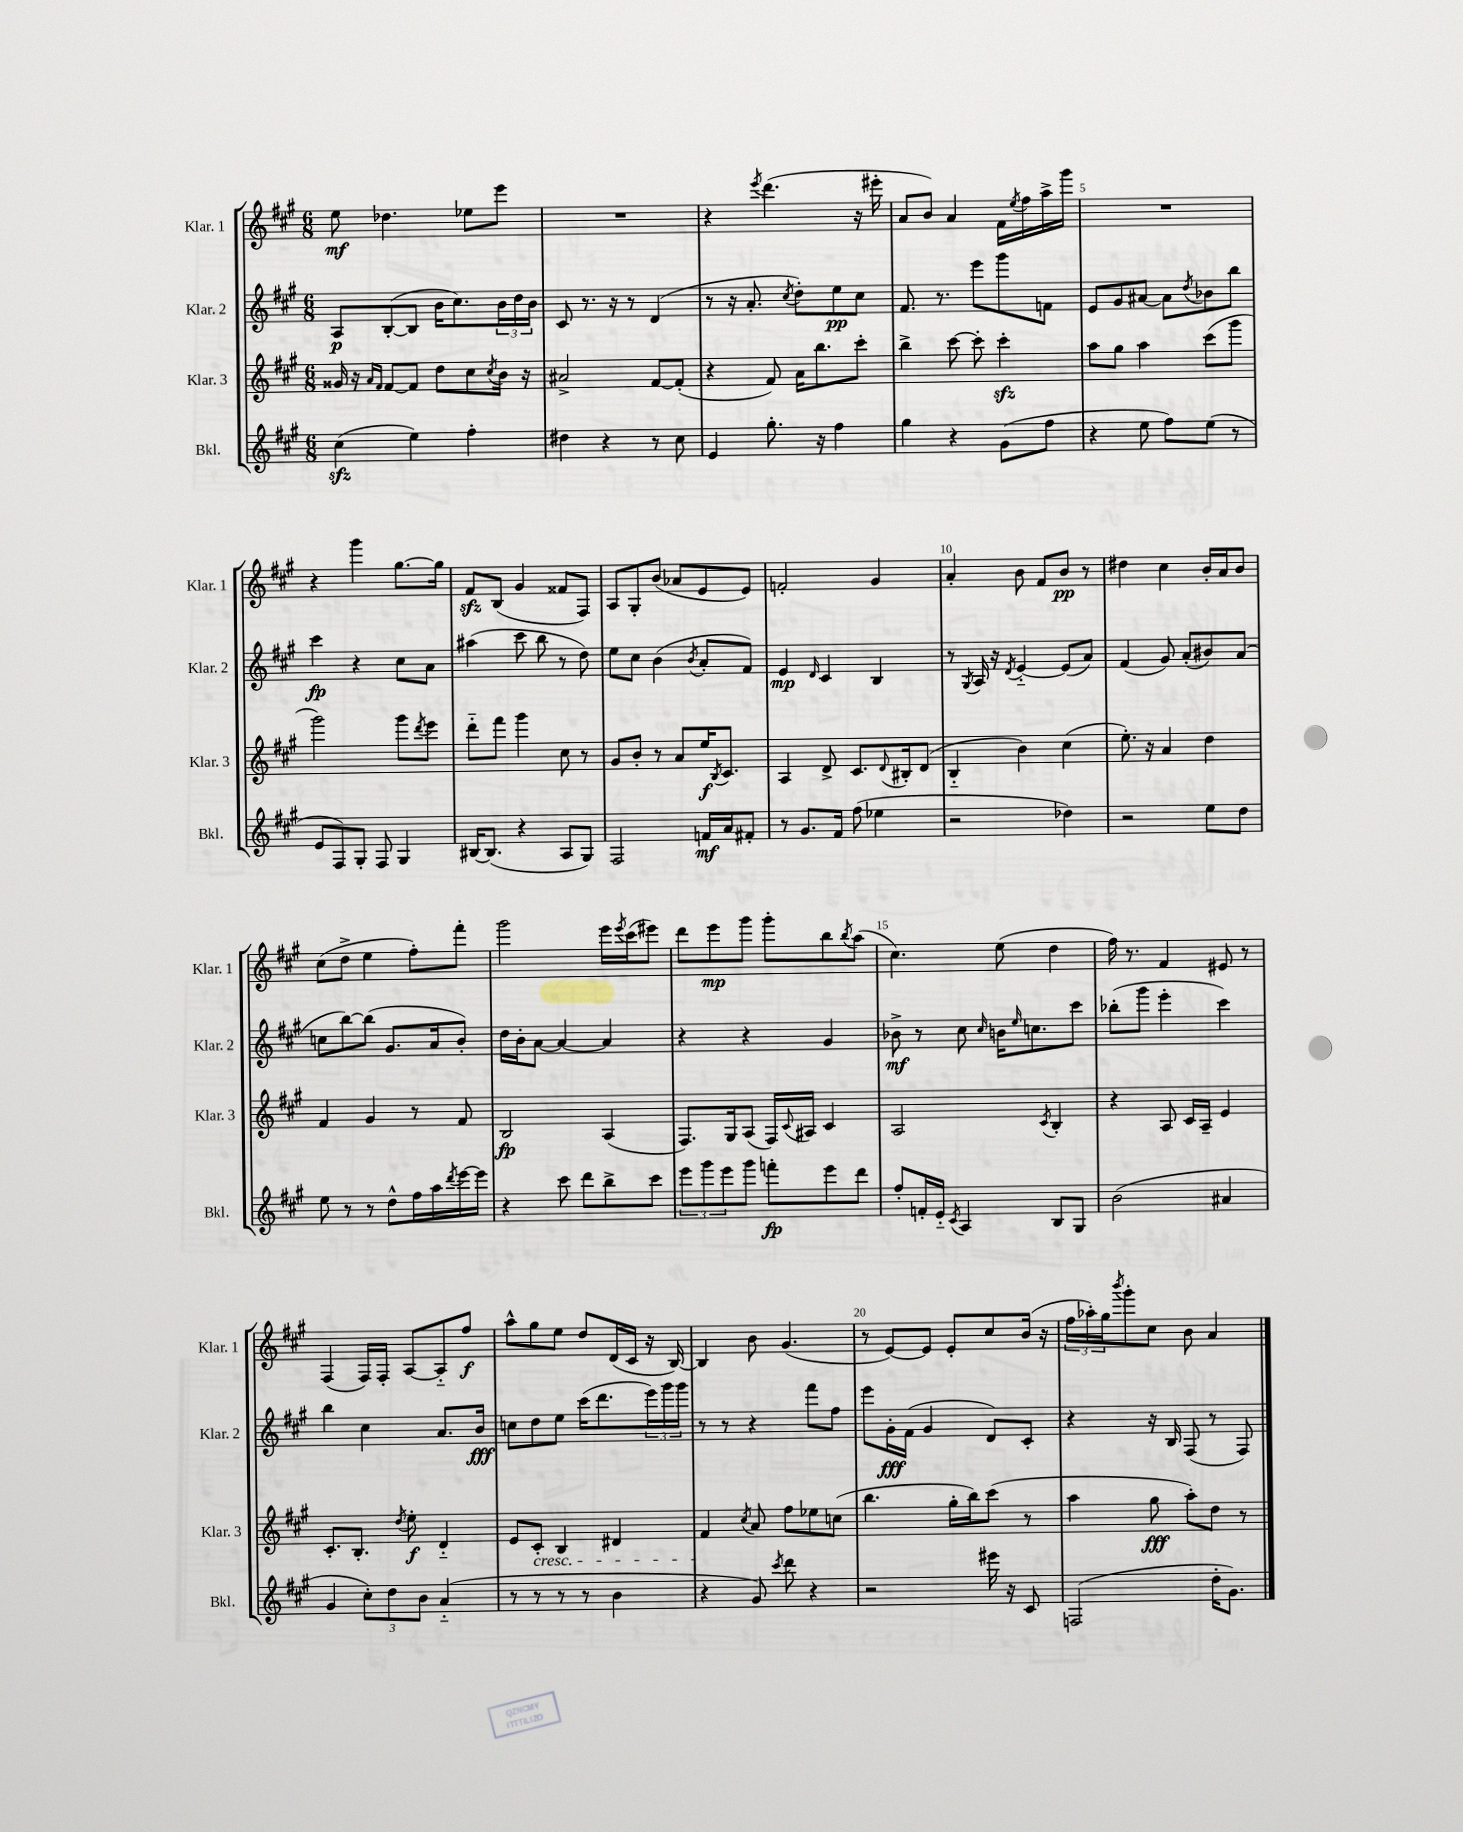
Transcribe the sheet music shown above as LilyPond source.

<<
\new StaffGroup <<
\new Staff = "s0" \with { instrumentName = "Klar. 1" shortInstrumentName = "Klar. 1" } {
    \clef treble \key a \major \numericTimeSignature \time 6/8
    e''8\mf des''4. ees''8 e'''8 |
    R2. |
    r4 \acciaccatura { e'''8 } d'''4.( r16 eis'''16-. |
    a'8 b'8) a'4 fis'16 \acciaccatura { e''8 } fis''16 a''16-> gis'''16 |
    R2. |
    r4 gis'''4 gis''8.~ gis''16 |
    fis'8\sfz b8( gis'4 fisis'8 fis8) |
    a8 gis8-. b'8( aes'8 e'8 e'8) |
    f'2-. gis'4 |
    a'4-. b'8 fis'8 b'8\pp r8 |
    dis''4 cis''4 b'16-. a'16 b'8 |
    cis''8( d''8-> e''4 fis''8-.) fis'''8-. |
    gis'''2 e'''16 \acciaccatura { e'''8 } cis'''16( eis'''8) |
    d'''8 e'''8\mp gis'''8 gis'''8-. b''8 \acciaccatura { b''8 } a''8( |
    cis''4.) e''8( d''4 |
    fis''16) r8. fis'4 eis'8 r8 |
    fis4( fis16) fis16-. a8~ a8-_ fis''8\f |
    a''8-^ gis''8 e''8 d''8 d'16( cis'16 r16 b16~) |
    b4 b'8 gis'4.( |
    r8 e'8~) e'8 e'8-. cis''8 b'16( r16 |
    \tuplet 3/2 { fis''16 aes''16-.) gis''16 } \acciaccatura { b'''8 } gis'''8-. cis''8 b'8 a'4 \bar "|." |
}
\new Staff = "s1" \with { instrumentName = "Klar. 2" shortInstrumentName = "Klar. 2" } {
    \clef treble \key a \major \numericTimeSignature \time 6/8
    a8\p b8~-.( b8 b'16 cis''8.) \tuplet 3/2 { b'16 d''16 b'16 } |
    cis'8 r8. r16 r8 d'4( |
    r8 r16 a'8.-. \acciaccatura { cis''8 } d''8-.) e''8\pp cis''8 |
    fis'8. r8. e'''8 gis'''8 f'8 |
    e'8 gis'8 ais'8~ ais'8 \acciaccatura { d''8 } bes'8 b''8 |
    cis'''4\fp r4 cis''8 a'8 |
    ais''4( cis'''8 b''8 r8 d''8) |
    e''8 cis''8 b'4( \acciaccatura { b'8 } a'8-. fis'8) |
    e'4\mp \grace { d'16 } cis'4 b4 |
    r8 \acciaccatura { gis8 } a16 r16 \acciaccatura { d'8 } e'4~-_ e'8( a'8) |
    fis'4( gis'8) a'8-.( bis'8) a'8( |
    c''8 b''8~) b''8( gis'8. a'16 b'8-.) |
    d''16 b'16-. a'8~ a'4~ a'4 |
    r4 r4 gis'4 |
    bes'8->\mf r8 cis''8 \grace { cis''16 } b'16 \grace { e''16 } c''8. cis'''8 |
    bes''8-.( gis'''8 e'''4-. cis'''4) |
    b''4 cis''4 a'8. b'16\fff |
    c''8 d''8 e''8 cis'''16( d'''8. \tuplet 3/2 { e'''16) gis'''16 gis'''16 } |
    r8 r8 r4 fis'''8 fis''8 |
    e'''8 gis'16-.\fff fis'16( gis'4 d'8) cis'8-. |
    r4 r16 b16 fis8( r8 fis8) \bar "|." |
}
\new Staff = "s2" \with { instrumentName = "Klar. 3" shortInstrumentName = "Klar. 3" } {
    \clef treble \key a \major \numericTimeSignature \time 6/8
    gisis'16 r16 \grace { a'16 fis'16 } fis'8~ fis'8 d''8 cis''8 \acciaccatura { cis''8 } b'16 r16 |
    ais'2-> fis'8~ fis'8-.( |
    r4 fis'8) a'16 b''8. cis'''8-. |
    b''4-> cis'''8~ cis'''8-. cis'''4-.\sfz |
    a''8 gis''8 a''4 cis'''8( gis'''8 |
    gis'''2) gis'''8 \acciaccatura { d'''8 } e'''8 |
    d'''8-_ fis'''8 gis'''4 cis''8 r8 |
    gis'8 b'8-. r8 a'8 e''16\f \acciaccatura { b8 } cis'8. |
    a4 d'8-> cis'8. \appoggiatura { d'8 } bis16-. d'8( |
    b4-_ b'4) cis''4( |
    e''8.-.) r16 a'4 d''4 |
    fis'4 gis'4 r8 fis'8 |
    b2\fp a4( |
    fis8.) gis16 a8( fis16) \appoggiatura { cis'8 } ais16 cis'4 |
    a2 \acciaccatura { cis'8 } b4-. |
    r4 a8 cis'16 a16-- e'4 |
    cis'8.-. b8.-. \acciaccatura { d''8 } e''8-.\f d'4-_ |
    e'8 cis'8-.\cresc b4 dis'4 |
    fis'4\! \acciaccatura { cis''8 } a'8 fis''8 ees''8 c''8( |
    b''4. gis''16-. b''16) cis'''8( r8 |
    a''4 gis''8\fff a''8-.) d''8 r8 \bar "|." |
}
\new Staff = "s3" \with { instrumentName = "Bkl." shortInstrumentName = "Bkl." } {
    \clef treble \key a \major \numericTimeSignature \time 6/8
    cis''4\sfz( e''4) fis''4-. |
    dis''4 r4 r8 cis''8 |
    e'4 gis''8.-. r16 fis''4 |
    gis''4 r4 gis'8( fis''8 |
    r4 e''8 fis''8) e''8( r8 |
    e'8 fis8) gis8-. fis8 gis4 |
    bis16~ bis8.( r4 a8 gis8) |
    fis2 f'16\mf a'16 fis'8-. |
    r8 gis'8. fis'16 fis''8( ees''4 |
    r2 des''4) |
    r2 e''8 d''8 |
    e''8 r8 r8 d''8-^ fis''16 a''16 \acciaccatura { d'''8 } e'''16~ e'''16 |
    r4 cis'''8 d'''8 b''8-> cis'''8 |
    \tuplet 3/2 { e'''8 gis'''8 e'''8 } gis'''8 f'''8-.\fp e'''8 d'''8 |
    fis''8-. f'16-. e'16-_ \acciaccatura { cis'8 } a4 b8 gis8 |
    b'2( ais'4 |
    gis'4 \tuplet 3/2 { cis''8-.) d''8 b'8 } a'4-_( |
    r8 r8 r8 r8 b'4 |
    r4 gis'8) \acciaccatura { cis'''8 } d'''8 r4 |
    r2 eis'''16 r16 cis'8 |
    f2( d''16-. gis'8.) \bar "|." |
}
>>
>>
\layout { \context { \Score \override BarNumber.break-visibility = ##(#f #t #t) barNumberVisibility = #(every-nth-bar-number-visible 5) } }
